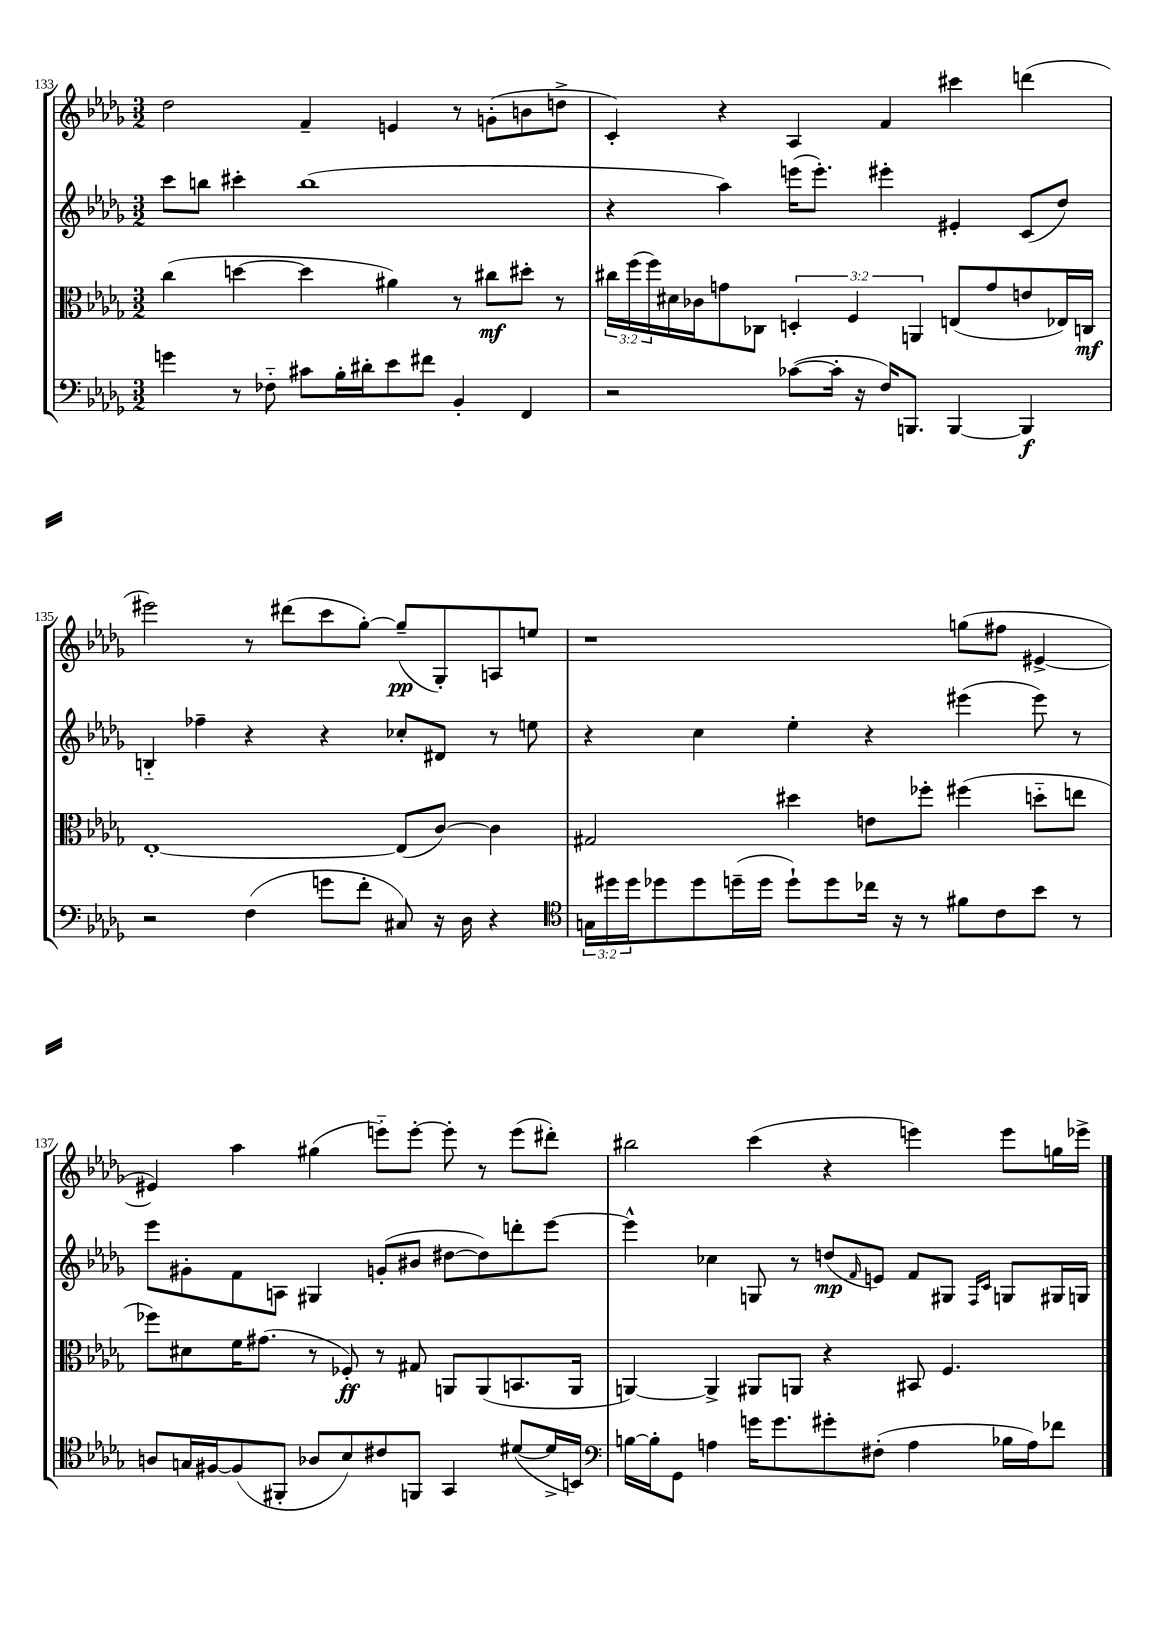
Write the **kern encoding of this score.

**kern	**kern	**kern	**kern
*staff4	*staff3	*staff2	*staff1
*clefF4	*clefC3	*clefG2	*clefG2
*k[b-e-a-d-g-]	*k[b-e-a-d-g-]	*k[b-e-a-d-g-]	*k[b-e-a-d-g-]
*M3/2	*M3/2	*M3/2	*M3/2
4g	(4cc	8ccc	2dd-
.	.	8bb	.
8r	[4dd	4ccc#'	.
8F-'~	.	.	.
8c#	4dd]	(1bb	4f~
16B-'	.	.	.
16d#'	.	.	.
8e-	4a#)	.	4e
8f#	.	.	.
4BB-'	8r	.	8r
.	8cc#	.	(8g'
4FF	8dd#'	.	8b
.	8r	.	8dd^
=	=	=	=
2r	24cc#	4r	4c')
.	(24ff	.	.
.	24ff)	.	.
.	16d#	.	.
.	16c-	.	.
.	8g	4aa-)	4r
.	8C-	.	.
([8c-	6D'	(16eee	4A-
.	.	8.eee')	.
16c-']	.	.	.
.	6F	.	.
16r	.	.	.
16F)	.	4eee#'	4f
8.BBB	.	.	.
.	6AA	.	.
[4BBB	(8E	4e#'	4ccc#
.	8g	.	.
4BBB]	8e	(8c	(4ddd
.	16E-)	8dd-)	.
.	16C	.	.
=	=	=	=
2r	[1E-'	4B'~	2eee#)
.	.	4ff-~	.
(4F	.	4r	8r
.	.	.	(8ddd#
8g	.	4r	8ccc
8f'	.	.	[8gg-')
8C#)	(8E-]	8cc-'	(8gg-~]
16r	[8c)	8d#	8G-')
16D-	.	.	.
4r	4c]	8r	8A
.	.	8ee	8ee
=	=	=	=
*clefC4	*	*	*
24G	2G#	4r	1r
24dd#	.	.	.
24dd#	.	.	.
8dd-	.	.	.
8dd-	.	4cc	.
(16dd~	.	.	.
16dd	.	.	.
8dd`)	4dd#	4ee-'	.
8dd	.	.	.
16cc-	8e	4r	.
16r	.	.	.
8r	8ff-'	.	.
8f#	(4ff#	(4eee#	(8gg
8c	.	.	8ff#
8b-	8dd'~	8eee#)	[4e#^
8r	8ee	8r	.
=	=	=	=
8A	8ff-)	8eee-	4e#])
16G	8d#	8g#'	.
[16F#	.	.	.
(8F#]	16f	8f	4aa-
.	(8.g#	.	.
8FF#'	.	8A	.
8A-	8r	4G#	(4gg#
8B-)	8F-')	.	.
8c#	8r	(8g'	8eee'~)
8FF	8G#	8b#	[8eee'
4GG-	8AA	[8dd#	8eee']
.	(8AA	8dd#])	8r
([8d#	8.BB	8ddd'	(8eee
16d#^]	.	[8eee-	8ddd#')
16BB)	16AA	.	.
=	=	=	=
*clefF4	*	*	*
[16B	[4AA)	4eee-^^]	2bb#
16B']	.	.	.
8GG-	.	.	.
4A	4AA^]	4cc-	.
16g	8AA#	8G	(4ccc
8.g	.	.	.
.	8AA	8r	.
8g#'	4r	(8dd	4r
.	.	16qqf	.
(8F#'	.	8e)	.
4A	8BB#	8f	4eee)
.	4.F	8G#	.
.	.	16qqF	.
.	.	16qqc	.
16B-	.	8G	8eee
16A)	.	.	.
8f-	.	16G#	16gg
.	.	16G	16eee-^
==	==	==	==
*-	*-	*-	*-
